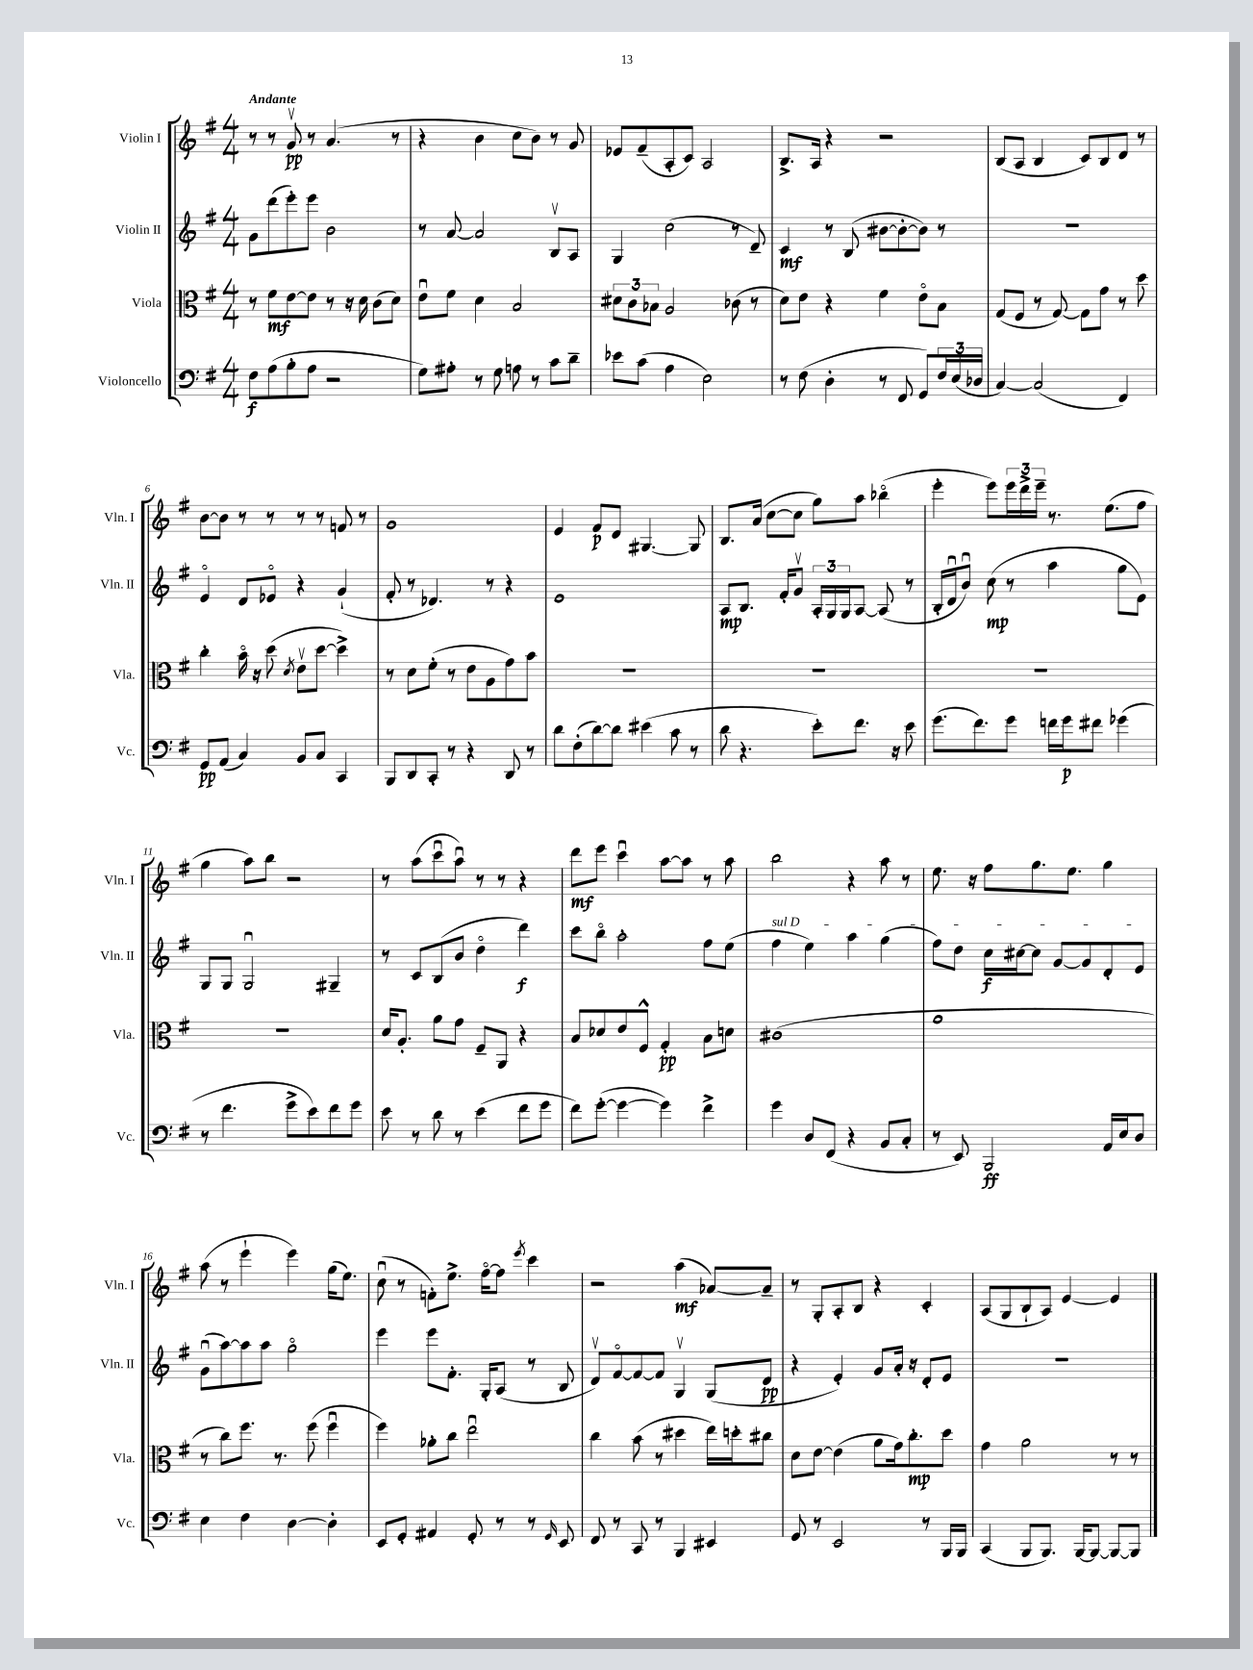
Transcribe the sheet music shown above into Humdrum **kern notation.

**kern	**kern	**kern	**kern
*staff4	*staff3	*staff2	*staff1
*clefF4	*clefC3	*clefG2	*clefG2
*k[f#]	*k[f#]	*k[f#]	*k[f#]
*M4/4	*M4/4	*M4/4	*M4/4
8F#\L	8r	8g\L	8r
(8A\	8f#\L	(8ddd\	8r
8B'\	[8e\	8eee'\)	8gv/
8A\J	8e\]J	8eee\J	8r
2r	8r	2b\	(4.a/
.	16r	.	.
.	16d\	.	.
.	(8c\L	.	.
.	8d\J)	.	8r
=	=	=	=
8G\L)	8eu\L	8r	4r
8A#'\J	8f#\J	[8a/	.
8r	4d\	2a/]	4b\
8G\	.	.	.
8A\	2B/	.	8cc\L
8r	.	.	8b\J)
8c\L	.	8Bv/L	8r
8d~\J	.	8A/J	8g/
=	=	=	=
8e-\L	12d#\L	4G/	8e-/L
.	12c\	.	.
(8c\J	.	.	(8f#~/
.	12B-\J	.	.
4A\	2A/	(2cc\	8A'/
.	.	.	8c/J)
2E\)	.	.	2A/
.	(8c-\	8r	.
.	8r	8d~/)	.
=	=	=	=
8r	8d\L)	4c/	8.B^/L
(8F#\	8e\J	.	.
.	.	.	16A/Jk
4D'\	4r	8r	4r
.	.	(8B/	.
8r	4f#\	[8b#\L	2r
8FF#/	.	8b#'\_	.
8GG/L)	8eo\L	8b#\]J)	.
24F#/L	8B\J	8r	.
(24E/	.	.	.
24D-/JJ	.	.	.
=	=	=	=
[4C/)	(8G/L	1r	(8B/L
.	8F#/J	.	8A/J
(2C/]	8r	.	4B/
.	[8G/)	.	.
.	8G\]L	.	8c/L)
.	8g\J	.	8B/
4FF#/)	8r	.	8d/J
.	8dd\	.	8r
=	=	=	=
8GG/L	4cc'\	4eo/	[8b\L
(8AA/J	.	.	8b\]J
4C/)	16bo\	8d/L	8r
.	16r	.	.
.	(8dd\	8e-o/J	8r
.	8qd/	.	.
8BB/L	8ev\L	4r	8r
8C/J	[8dd\J	.	8r
4CC/	4dd^\])	(4g`/	8f/
.	.	.	8r
=	=	=	=
8BBB/L	8r	8f#'/	1g
8DD/	8d\L	8r	.
8CC'/J	(8f#'\J	4.d-/)	.
8r	8r	.	.
4r	8e\L	.	.
.	8A\	8r	.
8DD/	8g\)	4r	.
8r	8b\J	.	.
=	=	=	=
8d\L	1r	1e	4e/
(8F#'\	.	.	.
[8d\)	.	.	8f#/L
8d\]J	.	.	8d/J
(4e#\	.	.	[4.G#/
8c\	.	.	.
8r	.	.	8G#/]
=	=	=	=
8d\	1r	8A/L	8.B/L
4.r	.	8.B/J	.
.	.	.	(16a/Jk
.	.	.	[8cc\L
.	.	16f#'/LK	.
.	.	8gv/J	8cc\]J
8e'\L)	.	24A'/LL	8gg\L)
.	.	24G/	.
.	.	24G/J	.
8.f#\J	.	[8A/J	8aa\J
.	.	(8A/]	(4bb-o\
16r	.	.	.
8e\	.	8r	.
=	=	=	=
(8.g\L	1r	16B'/LL	4eee'\
.	.	16du/J	.
.	.	8bu/J)	.
8.f#\)	.	.	.
.	.	(8cc\	8eee\L)
8g\J	.	8r	24eee\L
.	.	.	24ddd^\
.	.	.	24eee~\JJ
16f\LL	.	4aa\	8.r
16g\J	.	.	.
8f#\J	.	.	.
.	.	.	(8.ee\L
(4g-\	.	8gg\L	.
.	.	8e\J)	8ff#\J
=	=	=	=
8r	1r	8G/L	4gg\
4.f#\	.	8G/J	.
.	.	2Gu/	8aa\L)
.	.	.	8bb\J
8g^\L	.	.	2r
8e\)	.	.	.
8f#\	.	4G#~/	.
8g\J	.	.	.
=	=	=	=
8e\	16d/LK	8r	8r
.	8.A'/J	.	.
8r	.	8c/L	(8aa\L
8d\	8a\L	(8B/	8cccu\
8r	8g\J	8b/J	8aau\J)
(4e\	8F#~/L	4ddo\	8r
.	8AA/J	.	8r
8f#\L	4r	4ddd\)	4r
8g\J	.	.	.
=	=	=	=
8f#\L)	8B/L	8ccc\L	8ddd\L
([8g'\J	8d-/	8bbo\J	8eee\J
4g\_	8e/	2aa'\	4cccu\
.	8F#^^/J	.	.
4g\])	4G'/	.	[8aa\L
.	.	.	8aa\]J
4f#^\	8B\L	8ff#\L	8r
.	8d\J	(8ee\J	8aa\
=	=	=	=
4g\	(1c#	4ff#\	2bb\
8D/L	.	4ee\)	.
(8FF#/J	.	.	.
4r	.	4aa\	4r
8BB/L	.	(4gg\	8aa\
8C'/J	.	.	8r
=	=	=	=
8r	1a	8ff#\L)	8.ee\
8EE/)	.	8dd\J	.
.	.	.	16r
2BBB/	.	16cc\LL	8ff#\L
.	.	[16cc#\J	.
.	.	8cc#\]J	8.gg\
.	.	[8g/L	.
.	.	.	8.ee\J
.	.	8g/]	.
16AA/LL	.	8d'/	4gg\
16E/J	.	.	.
8D/J	.	8e/J	.
=	=	=	=
4E\	8r	(8gu\L	(8aa\
.	8cc\L)	[8aa\)	8r
4F#\	8.ff#\J	8aa\]	4eee`\
.	.	8aa\J	.
.	8.r	.	.
[4D\	.	2ggo\	4eee\)
.	(8ff#\	.	.
4D'\]	4ff#u\	.	(16gg\LK
.	.	.	8.ee\J)
=	=	=	=
8EE/L	4ff#\)	4eee\	(8ccu\
8GG'/J	.	.	8r
4AA#/	8a-'\L	8eee\L	8f'\L)
.	8cc\J	8.f#'\J	8.ee^\J
8GG'/	2eeu\	.	.
.	.	16G'/LK	[16ff#o\LK
8r	.	(8A/J	8ff#\]J
.	.	.	8qeee/
8r	.	8r	4ccc\
16qqGG/	.	.	.
8EE/	.	8B/	.
=	=	=	=
8FF#/	4cc\	8dv/L)	2r
8r	.	[8f#o/	.
8CC/	(8b\	8f#/_	.
8r	8r	8f#/]J	.
4BBB/	4dd#\	4Gv/	(4aa\
4EE#/	16ee\LL)	(8G/L	[8a-/L)
.	16dd'\J	.	.
.	8cc#\J	8d/J	8a-~/]J
=	=	=	=
8GG/	8d\L	4r	8r
8r	[8e\J	.	8G'/L
2EE/	(4e\]	4e'/)	8A'/
.	.	.	8B/J
.	8a\L	8g/L	4r
.	16g\k)	16a'/Jk	.
.	8.cc'\	16r	.
8r	.	8d'/L	4c'/
16BBB/LL	8dd\J	8e/J	.
16BBB/JJ	.	.	.
=	=	=	=
(4CC/	4g\	1r	(8A/L
.	.	.	8G/
8BBB/L	2a\	.	8B`/
8.BBB/J)	.	.	8A/J)
.	.	.	[4e/
[16BBB/LK	.	.	.
8BBB/_J	.	.	.
8BBB/_L	8r	.	4e/]
8BBB/]J	8r	.	.
==	==	==	==
*-	*-	*-	*-
